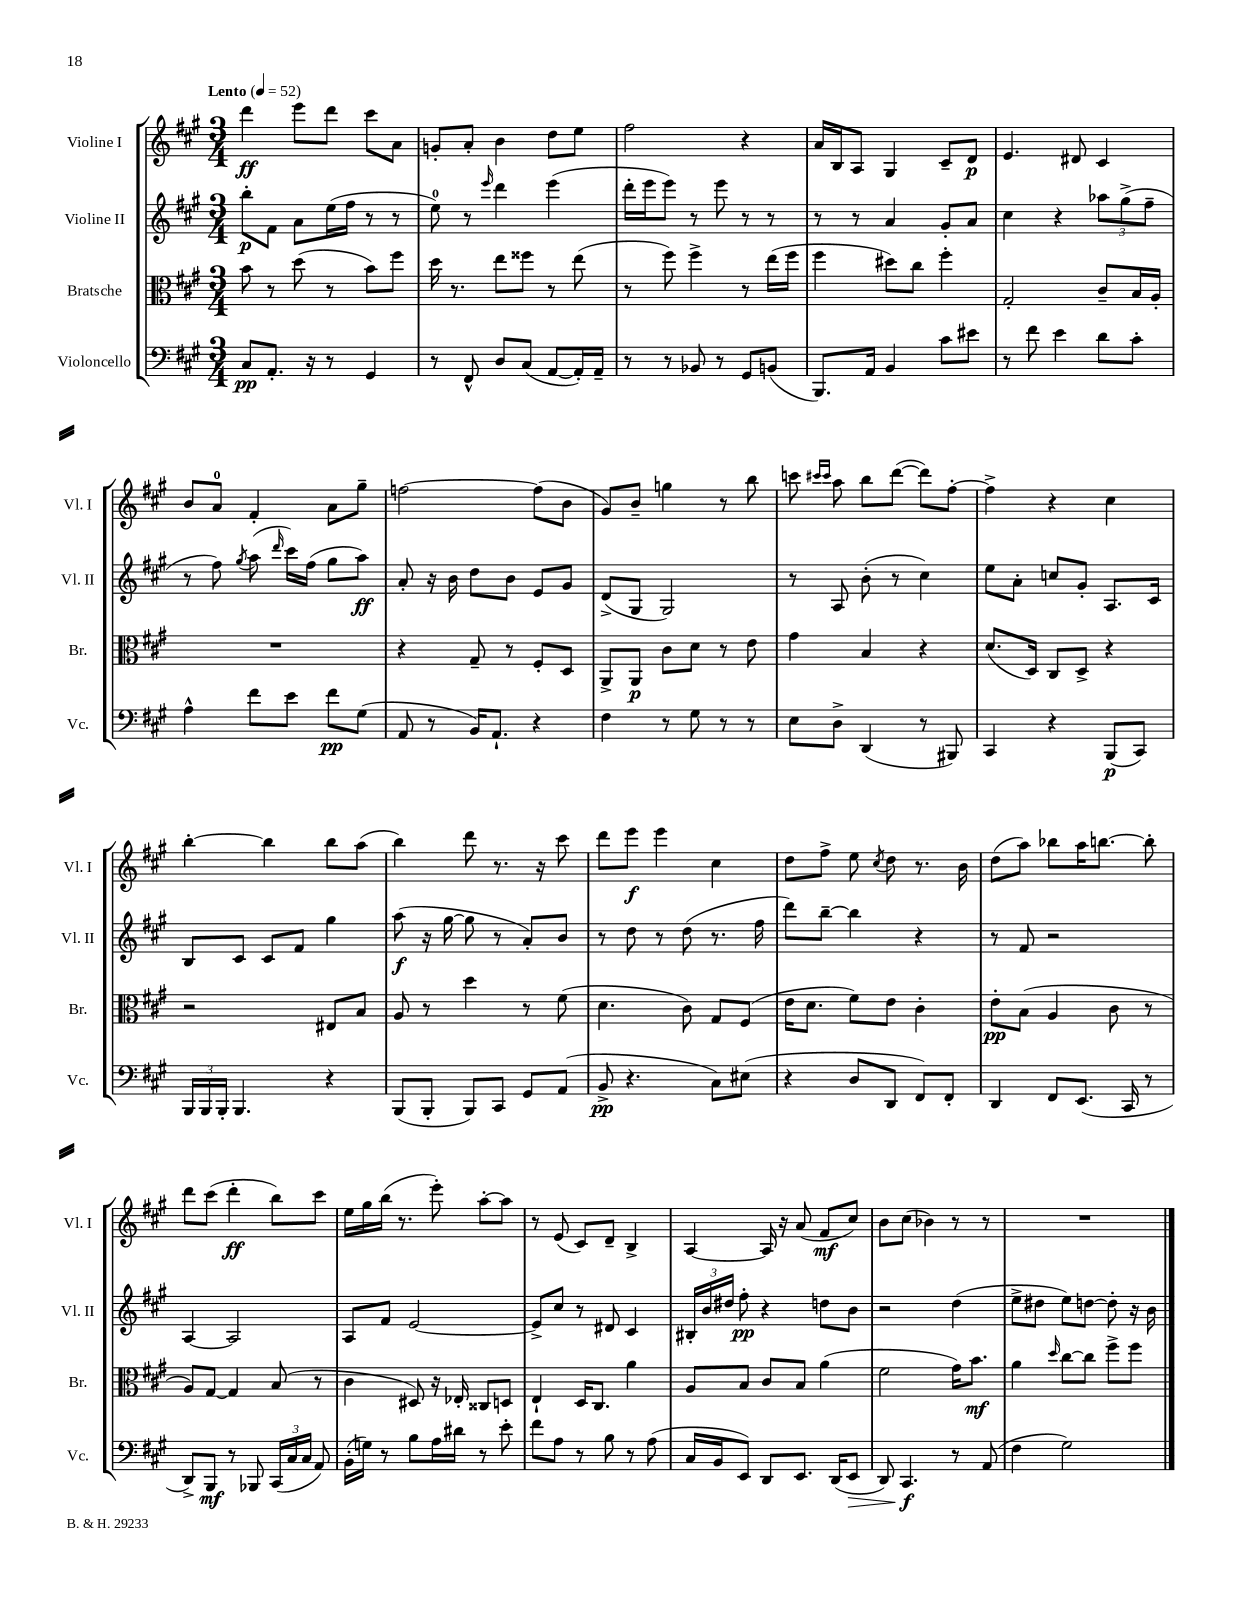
<<
\new StaffGroup <<
\new Staff = "s0" \with { instrumentName = "Violine I" shortInstrumentName = "Vl. I" } {
    \clef treble \key a \major \numericTimeSignature \time 3/4 \tempo "Lento" 4 = 52
    \autoBeamOff d'''4\ff e'''8[ d'''8] cis'''8[ a'8] |
    g'8[-. a'8]-. b'4 d''8[ e''8] |
    fis''2 r4 |
    a'16[ b16 a8] gis4 cis'8[-- d'8]\p |
    e'4. dis'8 cis'4 |
    b'8[ a'8]-0 fis'4-. a'8[ gis''8]-- |
    f''2~ f''8[( b'8] |
    gis'8[) b'8]-- g''4 r8 b''8 |
    c'''8 \grace { cis'''16[ cis'''16] } a''8 b''8[ d'''8]~( d'''8[) fis''8]~-. |
    fis''4-> r4 cis''4 |
    b''4~-. b''4 b''8[ a''8]( |
    b''4) d'''8 r8. r16 cis'''8 |
    d'''8[ e'''8]\f e'''4 cis''4 |
    d''8[ fis''8]-> e''8 \acciaccatura { cis''8 } d''8 r8. b'16 |
    d''8[( a''8]) bes''8[ a''16 b''8.]~ b''8-. |
    d'''8[ cis'''8]( d'''4-.\ff b''8[) cis'''8] |
    e''16[ gis''16 b''16]( r8. e'''8-.) a''8[~-. a''8] |
    r8 e'8( cis'8[) d'8]-- b4-> |
    a4~ a16 r16 a'8( fis'8[\mf cis''8]) |
    b'8[ cis''8]( bes'4) r8 r8 |
    R2. \bar "|." |
}
\new Staff = "s1" \with { instrumentName = "Violine II" shortInstrumentName = "Vl. II" } {
    \clef treble \key a \major \numericTimeSignature \time 3/4
    \autoBeamOff b''8[-.\p fis'8] a'8[ e''16( fis''16] r8 r8 |
    e''8-0) r8 \grace { e'''16 } d'''4 e'''4( |
    d'''16[-. e'''16 e'''8]) r8 e'''8 r8 r8 |
    r8 r8 a'4 gis'8[-. a'8] |
    cis''4 r4 \tuplet 3/2 { aes''8[ gis''8->( fis''8]-- } |
    r8 fis''8) \acciaccatura { gis''8 } a''8( \grace { d'''16 } cis'''16[) fis''16]( gis''8[ a''8]\ff) |
    a'8-. r16 b'16 d''8[ b'8] e'8[ gis'8] |
    d'8[->( gis8] gis2) |
    r8 a8 b'8-.( r8 cis''4) |
    e''8[ a'8]-. c''8[ gis'8]-. a8.[ cis'16] |
    b8[ cis'8] cis'8[ fis'8] gis''4 |
    a''8\f( r16 gis''16~ gis''8 r8 a'8[-.) b'8] |
    r8 d''8 r8 d''8( r8. fis''16 |
    d'''8[) b''8]~-- b''4 r4 |
    r8 fis'8 r2 |
    a4~ a2 |
    a8[ fis'8] e'2~ |
    e'8[-> cis''8] r8 dis'8 cis'4 |
    \tuplet 3/2 { bis16[-. b'16 dis''16] } fis''8-.\pp r4 d''8[ b'8] |
    r2 d''4( |
    e''8[-> dis''8] e''8[) d''8]~ d''8-. r16 b'16 \bar "|." |
}
\new Staff = "s2" \with { instrumentName = "Bratsche" shortInstrumentName = "Br." } {
    \clef alto \key a \major \numericTimeSignature \time 3/4
    \autoBeamOff b'8 r8 d''8( r8 b'8[) fis''8] |
    d''16 r8. e''8[ fisis''8] r8 e''8( |
    r8 fis''8) fis''4-> r8 e''16[( fis''16] |
    fis''4 dis''8[) cis''8] fis''4-. |
    gis2-. cis'8[-- b16 a16]-. |
    R2. |
    r4 gis8-- r8 fis8[-. d8] |
    a,8[-> a,8]\p cis'8[ d'8] r8 e'8 |
    gis'4 b4 r4 |
    d'8.[( d16]) cis8[ d8]-> r4 |
    r2 eis8[ b8] |
    a8 r8 d''4 r8 fis'8( |
    d'4. cis'8) gis8[ fis8]( |
    e'16[ d'8.] fis'8[) e'8] cis'4-. |
    e'8[-.\pp b8]( a4 cis'8 r8 |
    a8[) gis8]~ gis4 b8( r8 |
    cis'4 dis8) r16 ees16-. cisis8[ d8] |
    e4-! d16[ cis8.] a'4 |
    a8[ b8] cis'8[ b8] a'4( |
    fis'2 gis'16[) b'8.]\mf |
    a'4 \grace { d''16 } cis''8[~ cis''8] fis''8[-> fis''8] \bar "|." |
}
\new Staff = "s3" \with { instrumentName = "Violoncello" shortInstrumentName = "Vc." } {
    \clef bass \key a \major \numericTimeSignature \time 3/4
    \autoBeamOff cis8[\pp a,8.]-. r16 r8 gis,4 |
    r8 fis,8-^ d8[ cis8]( a,8[~ a,16-.) a,16]-- |
    r8 r8 bes,8 r8 gis,8[ b,8]( |
    b,,8.[) a,16] b,4 cis'8[ eis'8] |
    r8 fis'8 e'4 d'8[ cis'8]-. |
    a4-^ fis'8[ e'8] fis'8[\pp gis8]( |
    a,8 r8 b,16[) a,8.]-! r4 |
    fis4 r8 gis8 r8 r8 |
    e8[ d8]-> d,4( r8 bis,,8) |
    cis,4 r4 b,,8[\p( cis,8]) |
    \tuplet 3/2 { b,,16[ b,,16 b,,16]-. } b,,4. r4 |
    b,,8[( b,,8]-. b,,8[) cis,8] gis,8[ a,8]( |
    b,8->\pp r4. cis8[) eis8]( |
    r4 d8[ d,8] fis,8[) fis,8]-. |
    d,4 fis,8[ e,8.]( cis,16 r8 |
    d,8[->) b,,8]\mf r8 bes,,8 \tuplet 3/2 { cis,16[( cis16 cis16] } a,8) |
    b,16[-.( g16]) r8 b8[ a16 dis'16] r8 e'8-. |
    fis'8[ a8] r8 b8 r8 a8( |
    cis16[ b,16 e,8]) d,8[ e,8.] d,16[( e,8]\> |
    d,8) cis,4.\f\! r8 a,8( |
    fis4 gis2) \bar "|." |
}
>>
>>
\layout { \context { \Score \remove "Bar_number_engraver" } }
